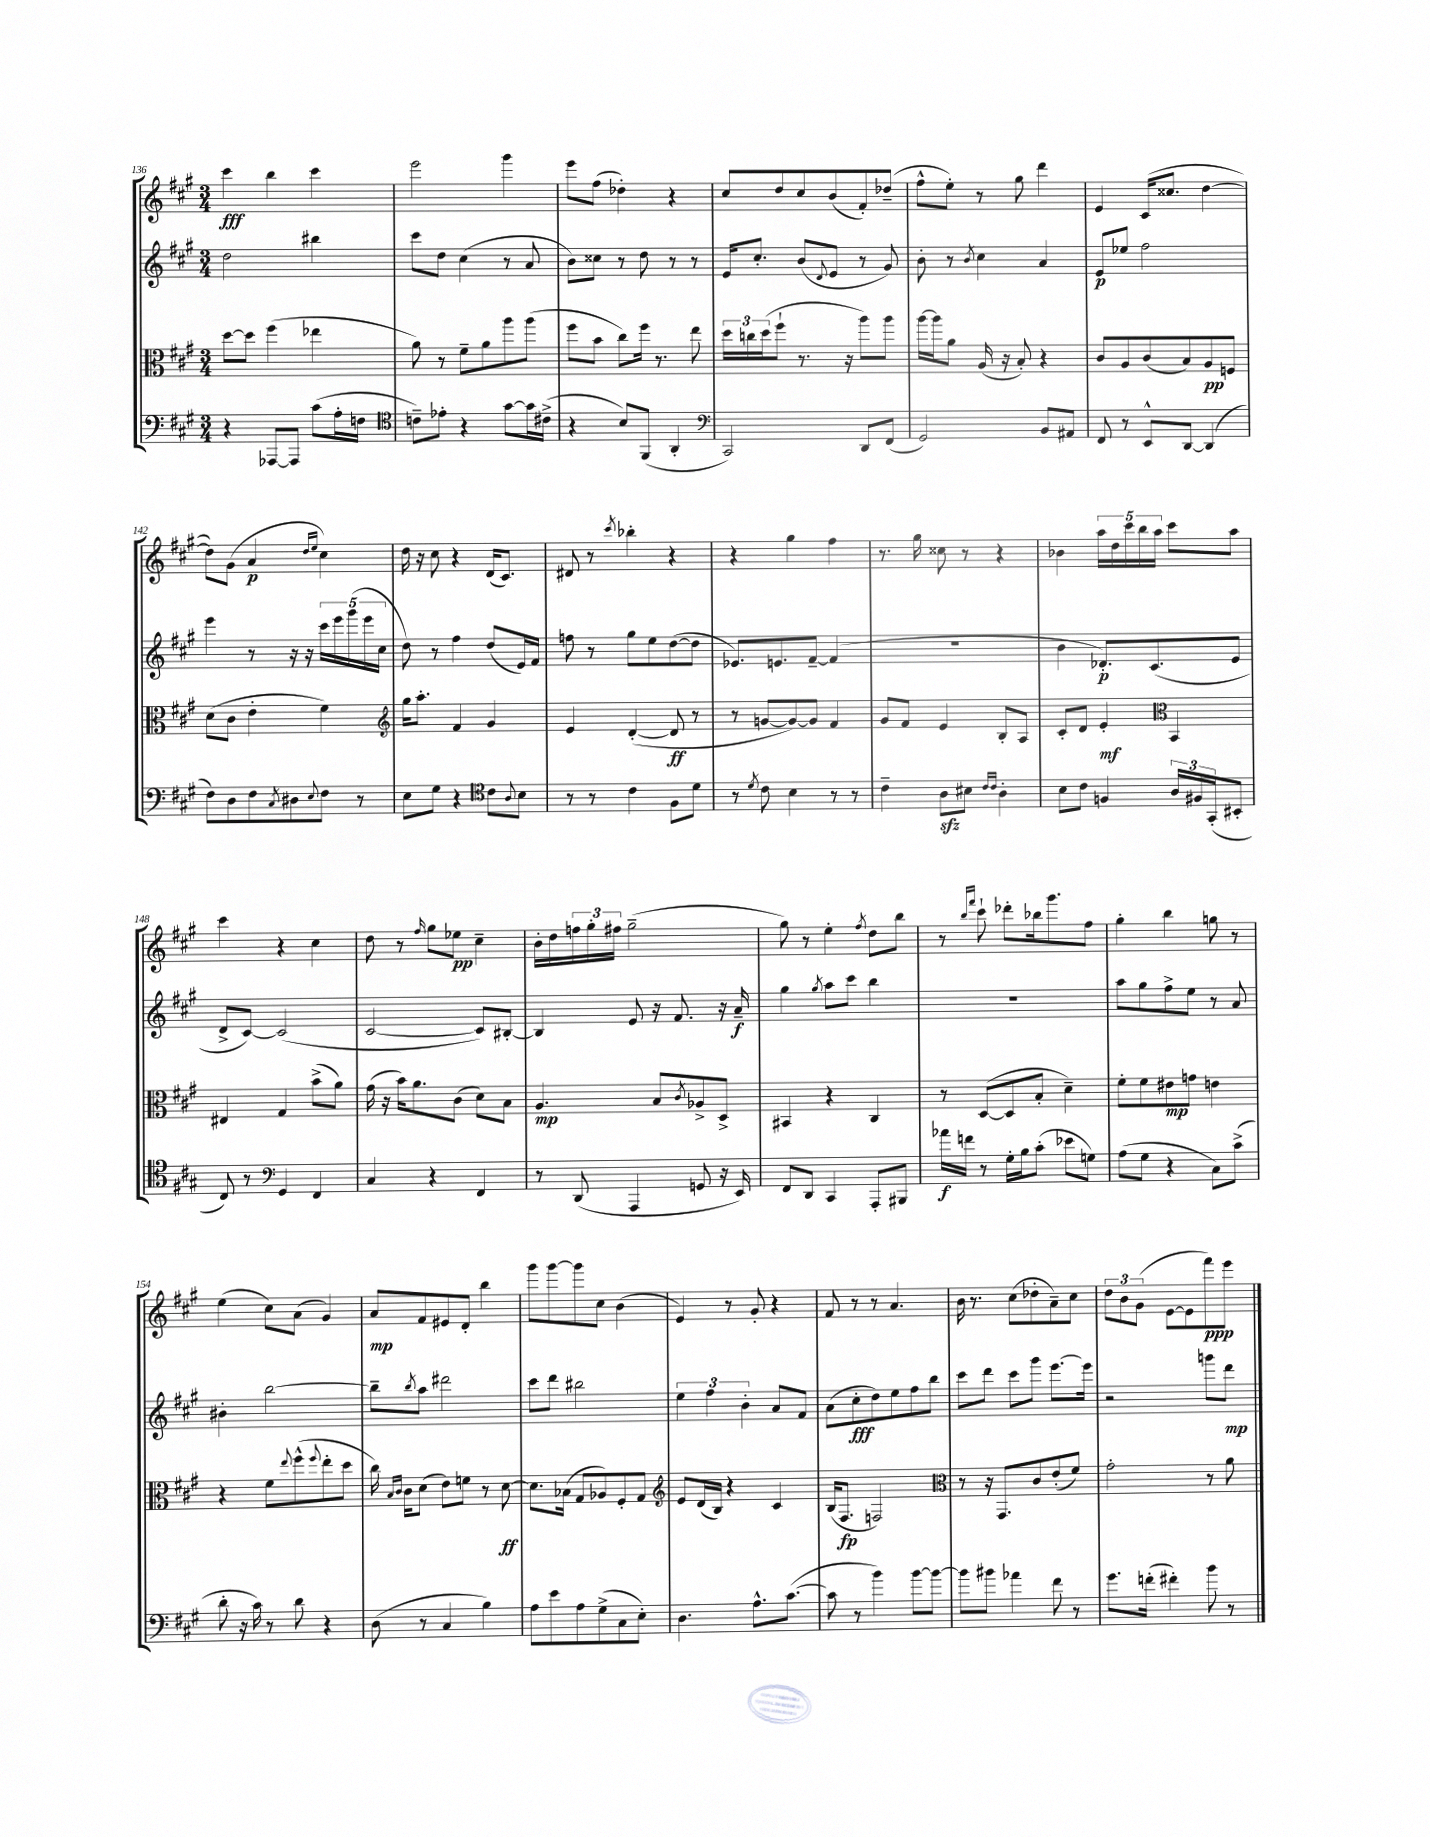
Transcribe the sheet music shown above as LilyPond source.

<<
\new StaffGroup <<
\new Staff = "s0" {
    \clef treble \key a \major \numericTimeSignature \time 3/4
    cis'''4\fff b''4 cis'''4 |
    e'''2 gis'''4 |
    e'''8 fis''8( des''4-.) r4 |
    cis''8 d''8 cis''8 b'8( fis'8-.) des''8--( |
    fis''8-^ e''8-.) r8 gis''8 d'''4 |
    e'4 cis'16( cisis''8. d''4~ |
    d''8) gis'8( a'4\p \grace { d''16 e''16 } cis''4) |
    d''16 r16 cis''8 r4 d'16( cis'8.) |
    dis'8 r8 \acciaccatura { cis'''8 } bes''4-. r4 |
    r4 gis''4 fis''4 |
    r8. gis''16 cisis''8 r8 r4 |
    bes'4 \tuplet 5/4 { a''16 d''16 cis'''16 b''16 a''16 } cis'''8 a''8 |
    cis'''4 r4 cis''4 |
    d''8 r8 \grace { fis''16 } gis''8 ees''8\pp cis''4-- |
    b'16-. d''16 \tuplet 3/2 { f''16 gis''16-. fis''16 } gis''2--( |
    gis''8) r8 e''4-. \acciaccatura { fis''8 } d''8 b''8 |
    r8 \grace { b''16 fis'''16 } cis'''8-! des'''8-. bes''16 gis'''8. fis''8 |
    gis''4-. b''4 g''8 r8 |
    e''4( cis''8) a'8( gis'4) |
    a'8\mp fis'8 eis'8 d'8-. b''4 |
    gis'''8 gis'''8~ gis'''8 cis''8 b'4( |
    e'4) r8 gis'8-. r4 |
    fis'8 r8 r8 a'4. |
    b'16 r8. cis''8( des''8-. a'8--) cis''8 |
    \tuplet 3/2 { d''8 b'8 gis'8( } e'8~ e'8 fis'''8\ppp) e'''8 \bar "|." |
}
\new Staff = "s1" {
    \clef treble \key a \major \numericTimeSignature \time 3/4
    d''2 bis''4 |
    cis'''8 d''8 cis''4( r8 a'8 |
    b'8) cisis''8 r8 d''8 r8 r8 |
    e'16 cis''8.-. b'8( \appoggiatura { d'8 } e'8 r8 gis'8) |
    b'8-. r8 \acciaccatura { b'8 } cis''4 a'4 |
    e'8\p ees''8 fis''2 |
    e'''4 r8 r16 r16 \tuplet 5/4 { cis'''16 e'''16 gis'''16( e'''16 cis''16 } |
    d''8) r8 fis''4 d''8( e'16) fis'16 |
    f''8 r8 gis''8 e''8 d''8~( d''8 |
    ees'8.) e'8. fis'8~-- fis'4( |
    R2. |
    b'4 des'8.-.\p) cis'8.( e'8 |
    d'8-> cis'8~) cis'2( |
    cis'2~ cis'8) bis8~-. |
    bis4 e'8 r16 fis'8. r16 a'16--\f |
    gis''4 \acciaccatura { gis''8 } a''8 cis'''8 b''4 |
    R2. |
    a''8 gis''8 fis''8-> e''8 r8 a'8 |
    bis'4-. b''2~ |
    b''8-- \acciaccatura { b''8 } a''8 dis'''2 |
    cis'''8 d'''8 bis''2 |
    \tuplet 3/2 { e''4 fis''4 b'4-. } a'8 fis'8 |
    a'8( cis''8-.\fff d''8) e''8 fis''8 b''8 |
    cis'''8 d'''8 cis'''8 gis'''8 e'''8.~ e'''16 |
    r2 g'''8 d'''8\mp \bar "|." |
}
\new Staff = "s2" {
    \clef alto \key a \major \numericTimeSignature \time 3/4
    d''8~ d''8 fis''4( ees''4 |
    a'8) r8 fis'8-- a'8 a''8 a''8( |
    fis''8 b'8 cis''8) fis''16 r8. e''8 |
    \tuplet 3/2 { d''16 c''16 d''16( } fis''8-! r8. r16 a''8) a''8 |
    a''16~ a''16 a'8 a16( r16 b8-.) r4 |
    cis'8 a8 cis'8( b8) a8\pp f8 |
    d'8( cis'8 e'4-. fis'4) |
    \clef treble gis''16 a''8.-. fis'4 gis'4 |
    e'4 d'4~-.( d'8\ff r8 |
    r8 g'8~ g'8~) g'8 fis'4 |
    gis'8 fis'8 e'4 b8-. a8 |
    cis'8-. d'8 e'4-.\mf \clef alto b,4 |
    eis4 gis4 b'8->( a'8) |
    gis'16( r16 b'16) a'8. cis'8( d'8) b8 |
    a4.\mp b8 \acciaccatura { cis'8 } aes8-> d8-> |
    bis,4 r4 cis4 |
    r8 d8~( d8 b8-. d'4--) |
    fis'8-. fis'8 eis'8\mp g'8 e'4 |
    r4 fis'8 \appoggiatura { e''8 } fis''8-^( \appoggiatura { fis''8 } e''8-. d''8 |
    cis''16) \grace { b16 cis'16 } cis'16 d'8( e'8) f'8 r8 d'8~\ff |
    d'8. bes16( gis8 aes8) fis8-. gis8 |
    \clef treble e'8 d'16( b16) r4 cis'4 |
    b16( fis8.\fp f2) |
    \clef alto r8 r16 gis,8. cis'8 e'8-.( fis'8) |
    gis'2-. r8 a'8 \bar "|." |
}
\new Staff = "s3" {
    \clef bass \key a \major \numericTimeSignature \time 3/4
    r4 aes,,8~ aes,,8 cis'8( a16-. f16 |
    \clef tenor c'8--) ees'8-. r4 gis'8~ gis'16 cis'16->( |
    r4 b8) fis,8( a,4-. |
    \clef bass cis,2) d,8 fis,8( |
    gis,2) b,8 ais,8 |
    fis,8 r8 e,8-^ d,8~ d,4( |
    fis8) d8 fis8 \acciaccatura { cis8 } dis8 \appoggiatura { e8 } fis8 r8 |
    e8 gis8 r4 \clef tenor cis'8 \appoggiatura { a8 } b8 |
    r8 r8 cis'4 fis8 d'8 |
    r8 \acciaccatura { d'8 } cis'8 b4 r8 r8 |
    cis'4-- a8\sfz bis8 \grace { cis'16 cis'16 } a4-. |
    b8 cis'8 f4 \tuplet 3/2 { a16 fis16 gis,16-.( } bis,8-. |
    cis8) r8 \clef bass gis,4 fis,4 |
    cis4 r4 fis,4 |
    r8 d,8( a,,4 g,8 r16 e,16) |
    fis,8 d,8 cis,4 a,,8-. bis,,8 |
    aes'16\f f'16 r8 gis16-. b16 cis'8-.( ees'8 g8) |
    a8( gis8 r4 cis8) cis'8->( |
    d'8-. r16 cis'16) r8 d'8 r4 |
    d8( r8 cis4 b4) |
    a8 e'8 a8 gis8->( cis8 e8-.) |
    d4. a8.-^ cis'8.~( |
    cis'8 r8 b'4) b'8~ b'8~ |
    b'8 bis'8 aes'4 fis'8 r8 |
    gis'8. f'16-.( fis'4-.) b'8 r8 \bar "|." |
}
>>
>>
\layout { \context { \Score currentBarNumber = #136 } }
